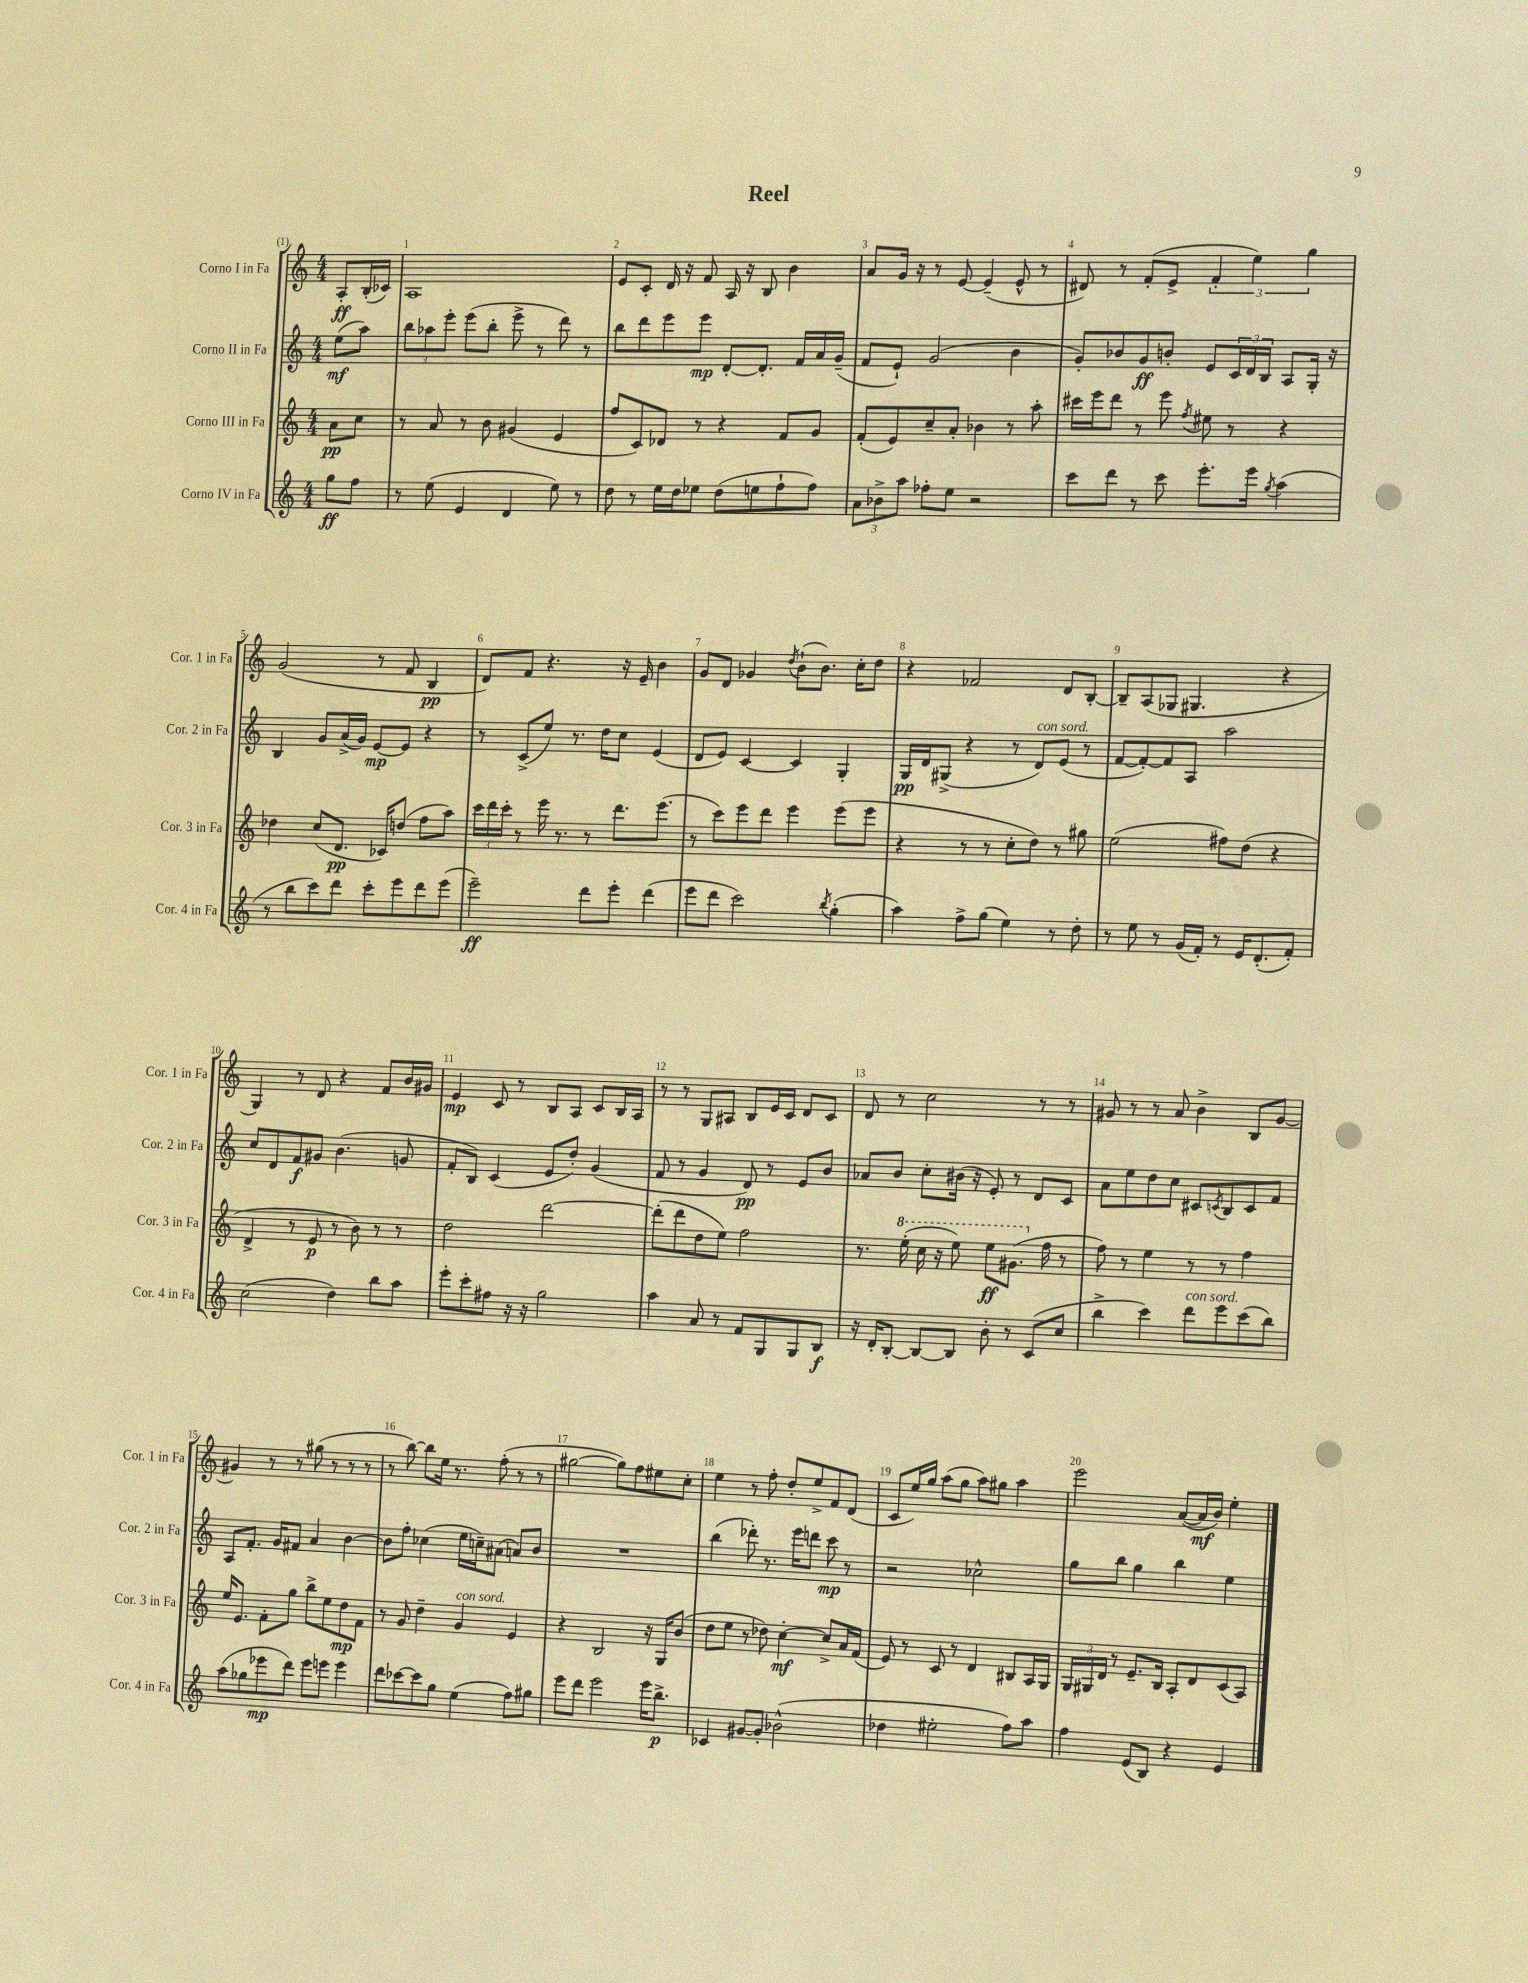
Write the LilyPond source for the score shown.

\header { title = "Reel" }
<<
\new StaffGroup <<
\new Staff = "s0" \with { instrumentName = "Corno I in Fa" shortInstrumentName = "Cor. 1 in Fa" } {
    \clef treble \key c \major \numericTimeSignature \time 4/4 \partial 4
    a8-.\ff b16-.( ces'16) |
    a1 |
    e'8 c'8-. d'16 r16 f'8 a16 r16 b8 b'4 |
    a'8 g'16 r16 r8 e'8~ e'4--( e'8-^ r8 |
    dis'8) r8 f'8-.( e'8-> \tuplet 3/2 { f'4-. e''4) g''4 } |
    g'2( r8 f'8 b4\pp |
    d'8) f'8 r4. r16 e'16-- b'4 |
    g'8 d'8 ges'4 \acciaccatura { d''8 } b'8-!( b'8.) c''16-. d''8 |
    r4 fes'2 d'8 b8~-. |
    b8-- a8( ges8 gis4. r4 |
    g4) r8 d'8 r4 f'8 b'16 gis'16 |
    e'4\mp c'8 r8 b8 a8 c'8 b16 a16 |
    r8 r8 g8 ais8 b8 e'16 c'16 d'8 c'8 |
    d'8 r8 c''2 r8 r8 |
    gis'8 r8 r8 a'8 b'4-> b8 gis'8~ |
    gis'4 r8 r8 gis''8( r8 r8 r8 |
    r8 b''8~) b''8 e''16 r8. f''8-.( r8 r8 |
    gis''2~ gis''8) f''8 eis''8 c''8-. |
    e''4 r8 f''8-. d''8-. e''8-> f'8 d'8( |
    c'8 e''16) g''16 a''8( g''8 a''8) gis''8 a''4 |
    e'''2 a'8~( a'16\mf b'16) e''4-. \bar "|." |
}
\new Staff = "s1" \with { instrumentName = "Corno II in Fa" shortInstrumentName = "Cor. 2 in Fa" } {
    \clef treble \key c \major \numericTimeSignature \time 4/4 \partial 4
    e''8\mf( a''8) |
    \tuplet 3/2 { b''8 aes''8 e'''8-. } e'''8( b''8-. e'''8-> r8 d'''8) r8 |
    b''8 d'''8 e'''8 e'''8\mp d'8~-. d'8.-. f'16 a'16 g'16--( |
    f'8 e'8-!) g'2( b'4 |
    g'8-.) bes'8 g'8\ff b'8-. e'8 \tuplet 3/2 { c'16 d'16 b16 } a8 g16-. r16 |
    b4 g'8 a'16->( g'16) e'8~\mp e'8 r4 |
    r8 c'8->( e''8) r8. d''16 c''8 e'4( |
    d'8 e'8) c'4~ c'4 g4-. |
    g16\pp d'16 gis8->( r4 r8 d'8^\markup { \italic "con sord." }) e'8( r8 |
    f'8~ f'8~-.) f'8 a8 a''2 |
    c''8 d'8 f'8\f gis'8 b'4.( g'8 |
    f'8-. b8) c'4( e'8 d''8-.) g'4( |
    f'8 r8 g'4 d'8\pp) r8 e'8 b'8 |
    aes'8 b'8 c''8-. bis'16( r16 e'8-.) r8 d'8 c'8 |
    a'8 e''8 d''8 c''8 cis'8 \acciaccatura { c'8 } b8 c'8 f'8 |
    a8 f'8.-. g'16 fis'8 a'4 b'4~ |
    b'8 f''8-. ces''4( e''16 c''16--) ais'8( a'8) b'8 |
    R1 |
    b''4( des'''8-.) r8. e'''16 d'''8 c'''8\mp r8 |
    r2 ces''2-^ |
    g''8 b''8 g''4 b''4 e''4 \bar "|." |
}
\new Staff = "s2" \with { instrumentName = "Corno III in Fa" shortInstrumentName = "Cor. 3 in Fa" } {
    \clef treble \key c \major \numericTimeSignature \time 4/4 \partial 4
    a'8\pp c''8 |
    r8 a'8 r8 b'8 gis'4( e'4 |
    f''8 c'8) des'8 r8 r4 f'8 g'8 |
    f'8-.( e'8) c''8-- a'8-. bes'4 r8 a''8-. |
    cis'''16 e'''16 d'''8 r8 e'''8 \acciaccatura { f''8 } eis''8 r8 r4 |
    des''4 c''8( d'8.\pp ces'16) d''8( f''8 a''8) |
    \tuplet 3/2 { c'''16 d'''16 c'''16-. } r8 e'''16 r8. r8 d'''8. e'''8.( |
    r8 c'''8) e'''8 d'''8 e'''4 e'''8( e'''8 |
    r4 r8 r8 c''8-. d''8) r8 gis''8 |
    e''2( fis''8) d''8( r4 |
    d'4-> r8 e'8\p r8 b'8) r8 r8 |
    d''2 d'''2~ |
    d'''8-.( d'''8 d''8 e''8) f''2 |
    r8. \ottava #1 e'''16-.( c'''16 r16 e'''8) e'''8\ff gis''8.( \ottava #0 f''16 r8 |
    f''8) r8 e''4 r8 r8 f''4 |
    e''16 e'8. f'8-. g''8 b''8-> e''8 d''8\mp f'8 |
    r8 g'8 d''4-- g'4^\markup { \italic "con sord." } e'4 |
    r4 b2 r16 g16 b'8( |
    d''8 e''8 r8 des''8) c''4~-.\mf c''8-> a'16 f'16( |
    e'8) r8 c'8 r8 d'4 bis8 a16 g16 |
    \tuplet 3/2 { g16 gis16 d'16 } r8 e'8.-- b16 a8-. d'8 c'8( a8) \bar "|." |
}
\new Staff = "s3" \with { instrumentName = "Corno IV in Fa" shortInstrumentName = "Cor. 4 in Fa" } {
    \clef treble \key c \major \numericTimeSignature \time 4/4 \partial 4
    g''8\ff f''8 |
    r8 e''8( e'4 d'4 e''8) r8 |
    d''8 r8 e''16 d''16 ees''8 d''8( e''8 f''8-! f''8) |
    \tuplet 3/2 { a'8 bes'8-> a''8 } fes''8-. e''8 r2 |
    c'''8 d'''8 r8 c'''8 e'''8.-. e'''16 \acciaccatura { g''8 } a''4( |
    r8 b''8 c'''8) d'''8 c'''8-. e'''8 d'''8 e'''8( |
    e'''2--\ff) d'''8 e'''8-. d'''4( |
    e'''8 d'''8 c'''2) \acciaccatura { b''8 } g''4-.( |
    a''4) f''8-> g''8( e''4) r8 d''8-. |
    r8 e''8 r8 g'16( f'16-.) r8 e'16 d'8.-.( f'8-.) |
    c''2( d''4) b''8 a''8 |
    e'''8-. c'''8-. fis''8 r16 r16 g''2 |
    a''4 a'8 r8 f'8 g8 g8 b8\f |
    r16 d'16-. b8~-. b8~ b8 b'8-. r8 c'8( c''8 |
    b''4-> c'''4) d'''8^\markup { \italic "con sord." } e'''8 c'''8( b''8) |
    a''8( ges''8 ees'''8\mp d'''8) ees'''8 e'''8 e'''4 |
    d'''8 ces'''8~ ces'''8 g''8 e''4( f''8) gis''8 |
    e'''8 d'''8 e'''2 e'''16 b''8.->\p |
    ces'4 gis'8~ gis'8-. bes'2-^( |
    des''4 eis''2-. f''8) a''8 |
    f''4 e'8( b8) r4 e'4 \bar "|." |
}
>>
>>
\layout { \context { \Score \override BarNumber.break-visibility = ##(#f #t #t) barNumberVisibility = #all-bar-numbers-visible } }
